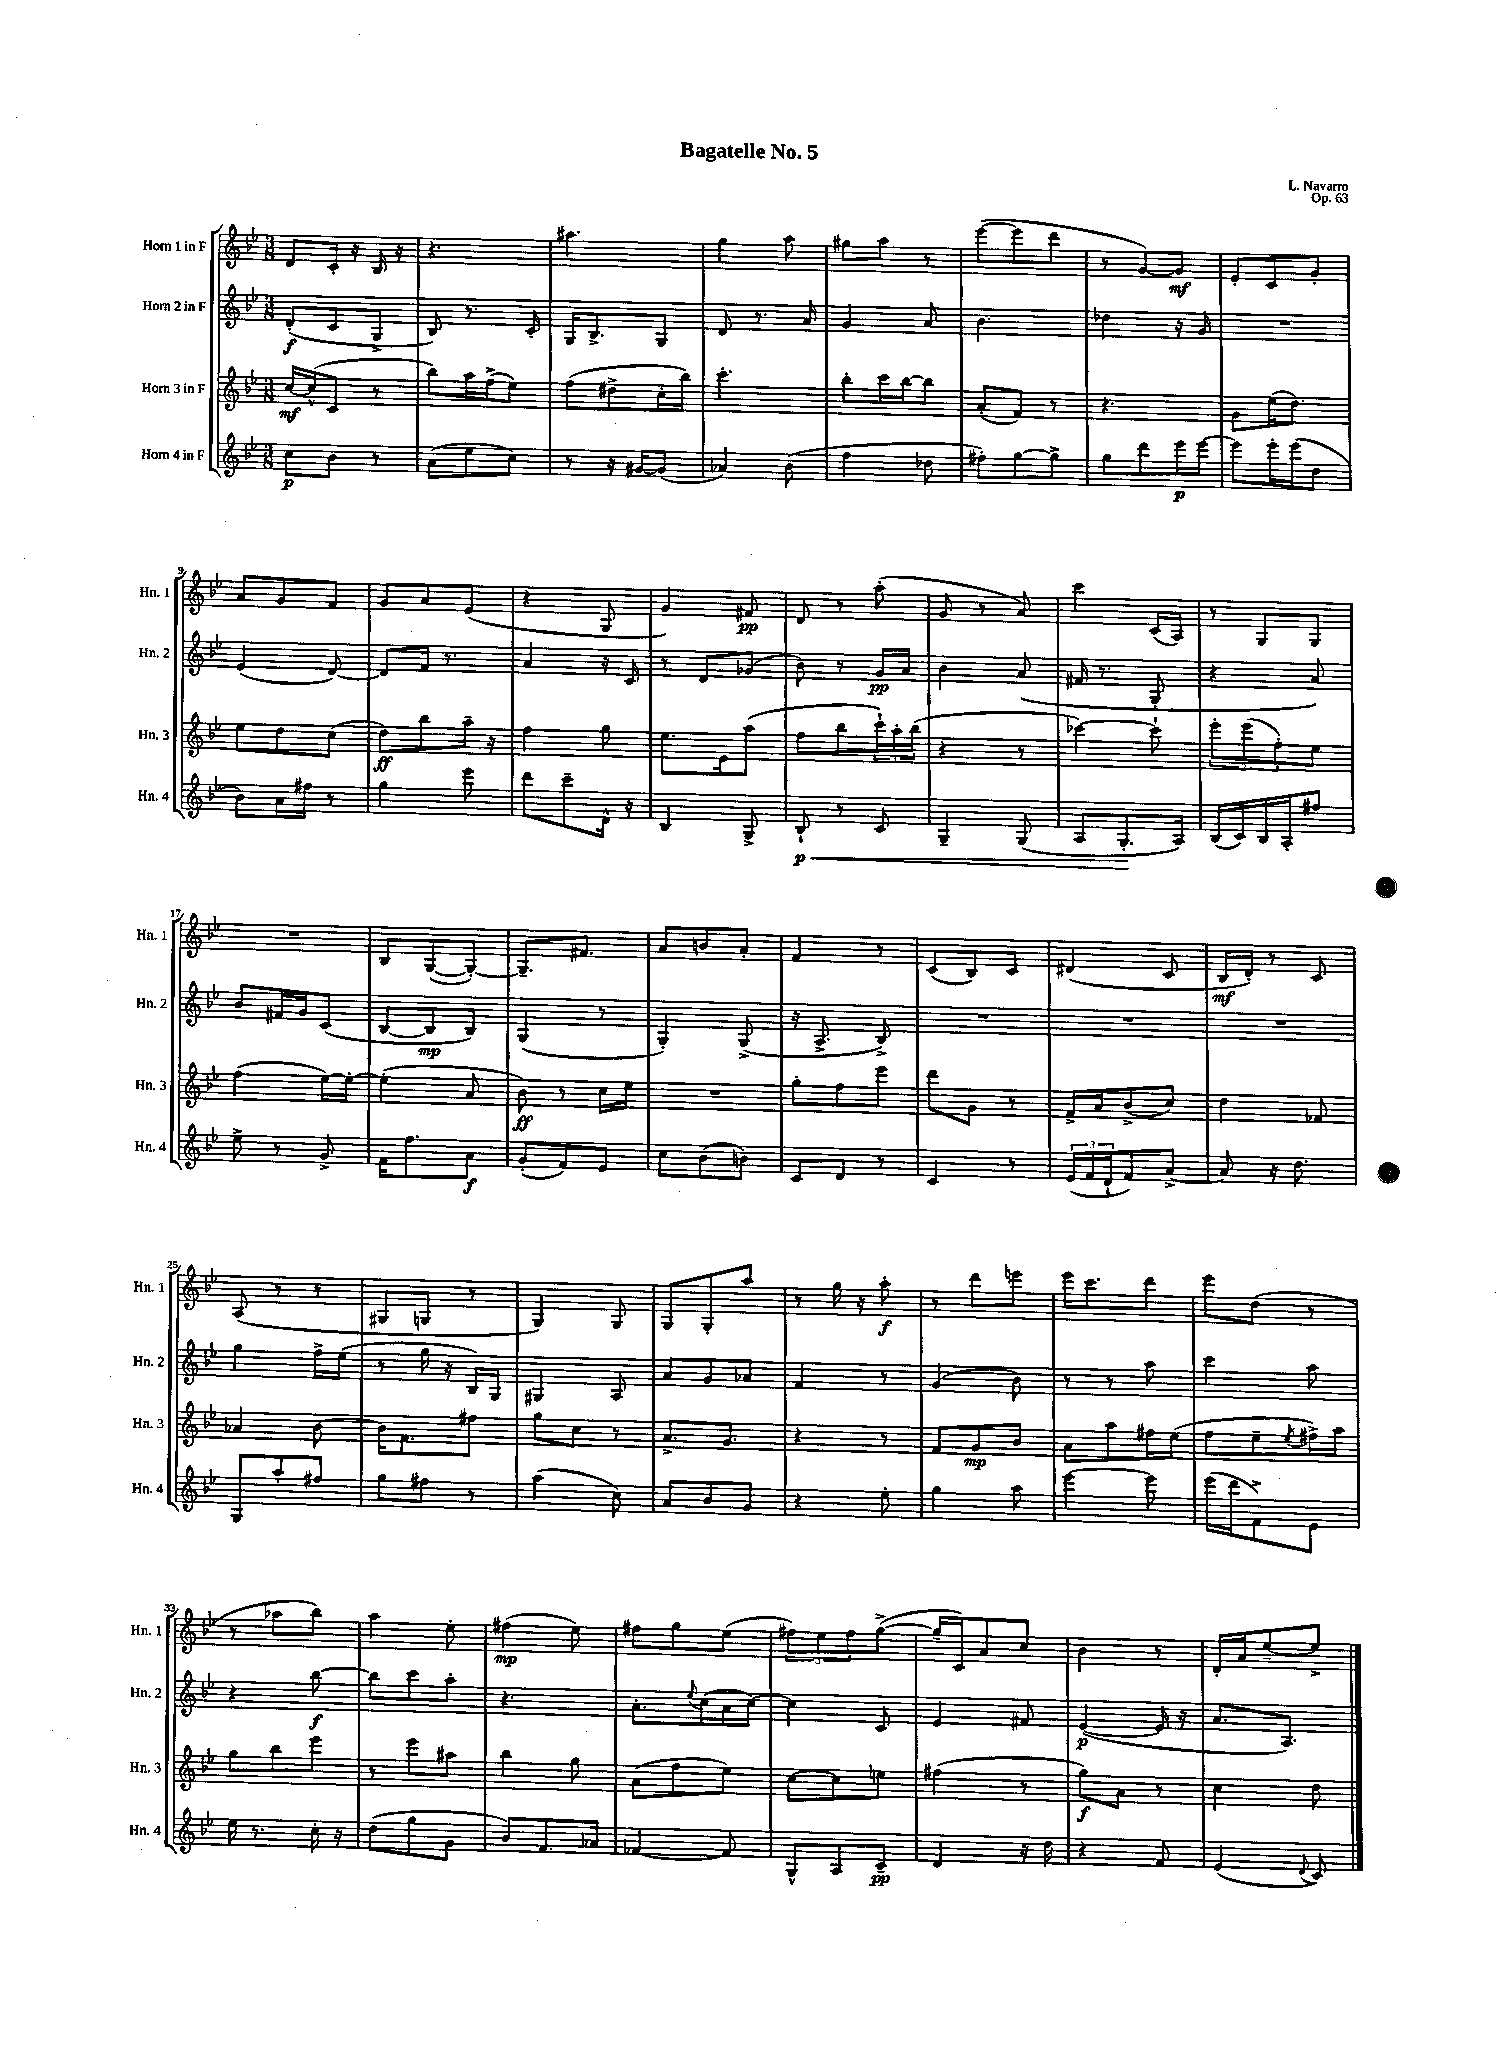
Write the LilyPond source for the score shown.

\header { title = "Bagatelle No. 5" composer = "L. Navarro" opus = "Op. 63" }
<<
\new StaffGroup <<
\new Staff = "s0" \with { instrumentName = "Horn 1 in F" shortInstrumentName = "Hn. 1" } {
    \clef treble \key bes \major \numericTimeSignature \time 3/8
    d'8 c'16-. r16 bes16 r16 |
    r4. |
    ais''4. |
    g''4 a''8 |
    gis''8 a''8 r8 |
    ees'''8~( ees'''8 d'''8 |
    r8 g'8~) g'8\mf |
    ees'8-. c'8 g'8-. |
    a'8 g'8 f'8 |
    g'8 a'8 ees'8( |
    r4 g8 |
    g'4) fis'8\pp |
    d'8 r8 a''8-.( |
    g'8 r8 a'8) |
    c'''4 c'16( a16) |
    r8 g8 g8 |
    R4. |
    bes8 g8~( g8~-.) |
    g8.-- fis'8. |
    a'8 b'8 a'8-. |
    f'4 r8 |
    c'8( bes8) c'8 |
    dis'4( c'8 |
    bes16\mf d'16-.) r8 c'8 |
    a8( r8 r8 |
    gis8 g8 r8 |
    g4) g8 |
    g8 g8-. a''8 |
    r8 g''16 r16 a''8-.\f |
    r8 d'''8 e'''8 |
    ees'''16 c'''8. d'''8 |
    ees'''8 d''8( r8 |
    r8 aes''8 bes''8) |
    a''4 ees''8-. |
    fis''4\mp( ees''8) |
    fis''8 g''8 ees''8( |
    \tuplet 3/2 { fis''8) ees''8 fis''8 } g''8~->( |
    g''16-- c'16) a'8 c''8 |
    bes'4 r8 |
    d'16-. a'16 ees''8~-- ees''8-> \bar "|." |
}
\new Staff = "s1" \with { instrumentName = "Horn 2 in F" shortInstrumentName = "Hn. 2" } {
    \clef treble \key bes \major \numericTimeSignature \time 3/8
    d'8-.\f( c'8 g8-> |
    bes8) r8. c'16-. |
    g16 bes8.-> g8 |
    d'8 r8. a'16 |
    g'4 a'8 |
    bes'4. |
    des''4 r16 g'16 |
    R4. |
    ees'4( d'8~) |
    d'8 f'16 r8. |
    a'4 r16 c'16 |
    r8 d'8 ges'8( |
    bes'8) r8 g'16\pp a'16 |
    bes'4 a'8( |
    fis'16 r8. g8-. |
    r4 a'8) |
    bes'8 fis'16 g'16 c'8( |
    bes8~ bes8\mp bes8) |
    g4( r8 |
    g4-.) g8->( |
    r16 a8.-> bes8->) |
    R4. |
    R4. |
    R4. |
    g''4 f''16-> ees''16( |
    r8 g''16 r16 bes16) g16 |
    gis4 a8 |
    a'8 g'8 aes'8 |
    f'4 r8 |
    g'4( bes'8) |
    r8 r8 a''8 |
    c'''4 a''8 |
    r4 bes''8~\f |
    bes''8 c'''8 a''8-. |
    r4. |
    a'8.-. \appoggiatura { ees''8 } c''16( a'16 c''16~) |
    c''4 c'8 |
    ees'4 fis'8 |
    ees'4~\p( ees'16 r16 |
    a'8. a8.) \bar "|." |
}
\new Staff = "s2" \with { instrumentName = "Horn 3 in F" shortInstrumentName = "Hn. 3" } {
    \clef treble \key bes \major \numericTimeSignature \time 3/8
    c''16~\mf c''16-^( c'8 r8 |
    bes''8) a''16 f''16->( ees''8) |
    f''8( dis''8-> c''16-. bes''16) |
    c'''4.-. |
    bes''8-. c'''16 bes''16~ bes''8 |
    a'8-.( f'8) r8 |
    r4. |
    g'8 ees''16( d''8.) |
    ees''8 d''8 c''8( |
    d''8\ff) bes''8 a''16-- r16 |
    f''4 g''8 |
    ees''8. ees'16 a''8( |
    f''8 bes''8 \tuplet 3/2 { c'''16-!) a''16-. bes''16( } |
    r4 r8 |
    ces'''4~) ces'''8-! |
    \tuplet 3/2 { ees'''8-. ees'''8( f''8-.) } ees''8 |
    f''4( ees''16~) ees''16~-. |
    ees''4-.( a'8 |
    bes'8\ff) r8 c''16 ees''16 |
    R4. |
    g''8-. f''8 ees'''8 |
    d'''8 g'8 r8 |
    f'16-> a'16 bes'8->( c''8) |
    d''4 fes'8 |
    aes'4 bes'8~ |
    bes'16 f'8. fis''8 |
    g''8 c''8 r8 |
    a'8.-> g'8. |
    r4 r8 |
    f'8 g'8\mp bes'8 |
    a'8 a''8 fis''16 ees''16( |
    f''8 ees''8-- \acciaccatura { ees''8 } fis''16->) a''16 |
    g''8 bes''8 ees'''8 |
    r8 ees'''8 ais''8 |
    bes''4 g''8 |
    a'8( f''8 ees''8) |
    c''8~ c''8 e''8 |
    fis''4( r8 |
    g''8\f) a'8 r8 |
    c''4 d''8 \bar "|." |
}
\new Staff = "s3" \with { instrumentName = "Horn 4 in F" shortInstrumentName = "Hn. 4" } {
    \clef treble \key bes \major \numericTimeSignature \time 3/8
    c''8\p bes'8 r8 |
    a'8( ees''8 c''8) |
    r8 r16 gis'16~ gis'8( |
    aes'4) bes'8( |
    f''4 des''8 |
    fis''8-.) g''8~ g''8-> |
    g''8 d'''8 ees'''16\p ees'''16~ |
    ees'''8 ees'''16-. ees'''16( d''8 |
    bes'8) a'16 fis''16 r8 |
    g''4 ees'''8 |
    d'''8 c'''8-- d'16-^ r16 |
    bes4 g8-> |
    bes8-!\p\< r8 c'8 |
    g4-- g8( |
    a8 g8.-.\! a16) |
    bes16( c'16) bes16 a16-. fis''8 |
    ees''8-> r8 g'8-> |
    f'16 f''8. a'8\f |
    g'8-.( f'8) ees'8 |
    c''8 bes'8( b'8) |
    c'8 d'8 r8 |
    c'4 r8 |
    \tuplet 3/2 { ees'16( f'16 d'16-! } f'8) a'8~-> |
    a'8 r16 d''8. |
    g8 a''8-. fis''8 |
    g''8 fis''8 r8 |
    a''4( c''8) |
    a'8 bes'8 g'8 |
    r4 ees''8-. |
    g''4 a''8 |
    ees'''4~ ees'''8 |
    ees'''16( d'''16 f'8->) ees'8 |
    ees''16 r8. c''16-. r16 |
    d''8( g''8 g'8 |
    bes'8) f'8. aes'16 |
    fes'4~ fes'8 |
    g8-^ a8 c'8--\pp |
    d'4 r16 d''16 |
    r4 f'8 |
    ees'4( \appoggiatura { d'8 } c'8) \bar "|." |
}
>>
>>
